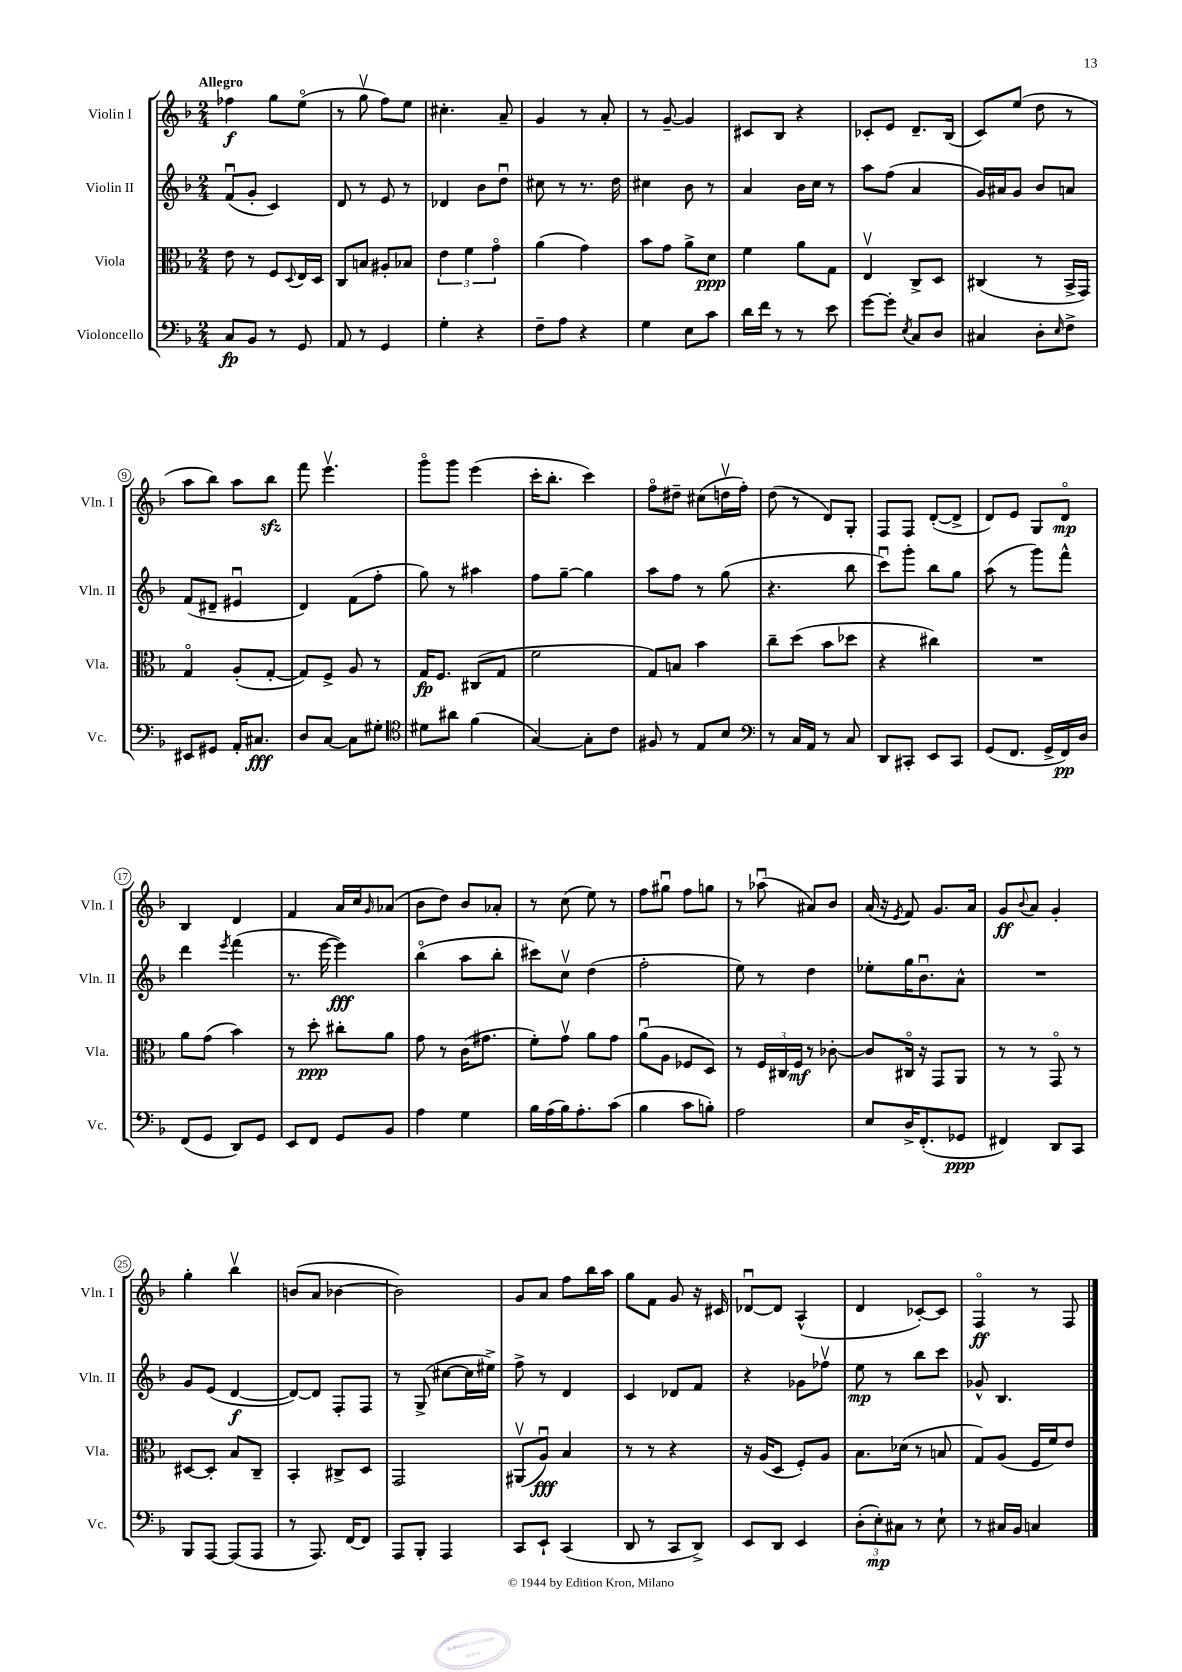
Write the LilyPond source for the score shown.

<<
\new StaffGroup <<
\new Staff = "s0" \with { instrumentName = "Violin I" shortInstrumentName = "Vln. I" } {
    \clef treble \key f \major \numericTimeSignature \time 2/4 \tempo "Allegro"
    fes''4\f g''8 e''8\flageolet( |
    r8 g''8\upbow f''8) e''8 |
    cis''4.-. a'8-- |
    g'4 r8 a'8-. |
    r8 g'8~-- g'4 |
    cis'8 bes8 r4 |
    ces'8-. e'8 d'8.-- bes16( |
    c'8) e''8( d''8 r8 |
    a''8 bes''8) a''8 bes''8\sfz |
    f'''8 e'''4.\upbow |
    g'''8\flageolet g'''8 e'''4( |
    c'''16-. bes''8.-. c'''4) |
    f''8\flageolet dis''8-- cis''8( d''16\upbow f''16-.) |
    d''8( r8 d'8) g8-. |
    f8 f8 d'8~-.( d'8-> |
    d'8) e'8 g8 d'8\flageolet\mp |
    bes4 d'4 |
    f'4 a'16 c''16 \grace { g'16 } aes'8( |
    bes'8 d''8) bes'8 aes'8-. |
    r8 c''8( e''8) r8 |
    f''8 gis''8\downbow f''8 g''8 |
    r8 aes''8\downbow( ais'8) bes'8 |
    a'16( r16 \acciaccatura { e'8 } f'8) g'8. a'16 |
    g'8\ff \appoggiatura { bes'8 } a'8 g'4-. |
    g''4-. bes''4\upbow |
    b'8( a'8 bes'4~ |
    bes'2) |
    g'8 a'8 f''8 bes''16 a''16 |
    g''8 f'8 g'8 r16 cis'16 |
    des'8~\downbow des'8 a4-^( |
    d'4 ces'8~-.) ces'8 |
    f4\flageolet\ff r8 f8 \bar "|." |
}
\new Staff = "s1" \with { instrumentName = "Violin II" shortInstrumentName = "Vln. II" } {
    \clef treble \key f \major \numericTimeSignature \time 2/4
    f'8\downbow( g'8-. c'4) |
    d'8 r8 e'8 r8 |
    des'4 bes'8 d''8\downbow |
    cis''8 r8 r8. d''16 |
    cis''4 bes'8 r8 |
    a'4 bes'16 c''16 r8 |
    a''8 f''8( a'4 |
    g'16) ais'16 g'8 bes'8 a'8 |
    f'8( dis'8-- eis'4\downbow |
    d'4) f'8( f''8-. |
    g''8) r8 ais''4 |
    f''8 g''8~-- g''4 |
    a''8 f''8 r8 g''8( |
    r4. bes''8 |
    c'''8\downbow) g'''8-. bes''8 g''8 |
    a''8( r8 g'''8) f'''8-^ |
    d'''4 \acciaccatura { e'''8 } f'''4( |
    r8. e'''16~ e'''4\fff) |
    bes''4\flageolet( a''8 bes''8-. |
    cis'''8) c''8\upbow d''4( |
    f''2-. |
    e''8) r8 d''4 |
    ees''8-. g''16 bes'8.\downbow a'8-^ |
    R2 |
    g'8 e'8( d'4~\f |
    d'8~) d'8 f8-. f8 |
    r8 g8->( cis''8~ cis''16 eis''16->) |
    f''8-> r8 d'4 |
    c'4 des'8 f'8 |
    r4 ges'8 fes''8\upbow |
    e''8\mp r8 bes''8 c'''8 |
    ges'8-^ bes4. \bar "|." |
}
\new Staff = "s2" \with { instrumentName = "Viola" shortInstrumentName = "Vla." } {
    \clef alto \key f \major \numericTimeSignature \time 2/4
    e'8 r8 f8 \appoggiatura { d8 } e16 d16 |
    c8 b8 ais8-. bes8 |
    \tuplet 3/2 { e'4 f'4 g'4\flageolet } |
    a'4( g'4) |
    bes'8 g'8 a'8-> d'8\ppp |
    f'4 a'8 g8 |
    e4\upbow c8-> d8 |
    cis4( r8 bes,16-> g,16) |
    g4\flageolet a8-.( g8~-. |
    g8) f8-> a8 r8 |
    g16\fp f8. cis8( g8 |
    f'2 |
    g8) b8 bes'4 |
    c''8-- d''8( bes'8 des''8 |
    r4 cis''4) |
    R2 |
    a'8 g'8( bes'4) |
    r8 d''8-.\ppp cis''8-. a'8 |
    g'8 r8 c'16( gis'8. |
    f'8-.) g'8\upbow a'8 g'8 |
    a'8\downbow( a8 fes8 d8) |
    r8 \tuplet 3/2 { f16 cis16 f16\mf } r8 ces'8~-. |
    ces'8 cis16\flageolet r16 g,8 a,8 |
    r8 r8 g,8\flageolet r8 |
    dis8~ dis8-. bes8 c8-- |
    bes,4-. cis8-> d8 |
    g,2 |
    ais,8\upbow( a8\downbow\fff) bes4 |
    r8 r8 r4 |
    r16 a16( d8 f8-.) a8 |
    bes8. des'16( r8 b8 |
    g8) a8( f16 f'16) e'8 \bar "|." |
}
\new Staff = "s3" \with { instrumentName = "Violoncello" shortInstrumentName = "Vc." } {
    \clef bass \key f \major \numericTimeSignature \time 2/4
    c8\fp bes,8 r8 g,8 |
    a,8 r8 g,4 |
    g4-. r4 |
    f8-- a8 r4 |
    g4 e8 c'8 |
    d'16 f'16 r8 r8 e'8 |
    g'8~ g'8-. \acciaccatura { e8 } c8 d8 |
    cis4 d8-. \grace { e16 } f8-> |
    eis,8 gis,8 a,16-. cis8.\fff |
    d8 c8~ c8 gis8-. |
    \clef tenor dis'8 ais'8 f'4( |
    g4~) g8-. c'8 |
    fis8 r8 e8 bes8 |
    \clef bass r8 c16 a,16 r8 c8 |
    d,8 cis,8-. e,8 cis,8 |
    g,8( f,8. g,16-> f,16\pp) d16 |
    f,8( g,8 d,8) g,8 |
    e,8 f,8 g,8 bes,8 |
    a4 g4 |
    bes16 a16( bes16) a8.-. c'8( |
    bes4 c'8 b8-.) |
    a2 |
    e8 d16-> f,8.-.( ges,8\ppp |
    fis,4) d,8 c,8 |
    bes,,8 a,,8~ a,,8( a,,8 |
    r8 a,,8.) f,16~ f,8 |
    a,,8 bes,,8-. a,,4 |
    c,8 e,8-! c,4( |
    d,8 r8 c,8 d,8->) |
    e,8 d,8 e,4 |
    \tuplet 3/2 { d8-.( e8-.\mp) cis8 } r8 e8-! |
    r8 cis16 bes,16 c4 \bar "|." |
}
>>
>>
\layout { \context { \Score \override BarNumber.stencil = #(make-stencil-circler 0.1 0.3 ly:text-interface::print) } }
